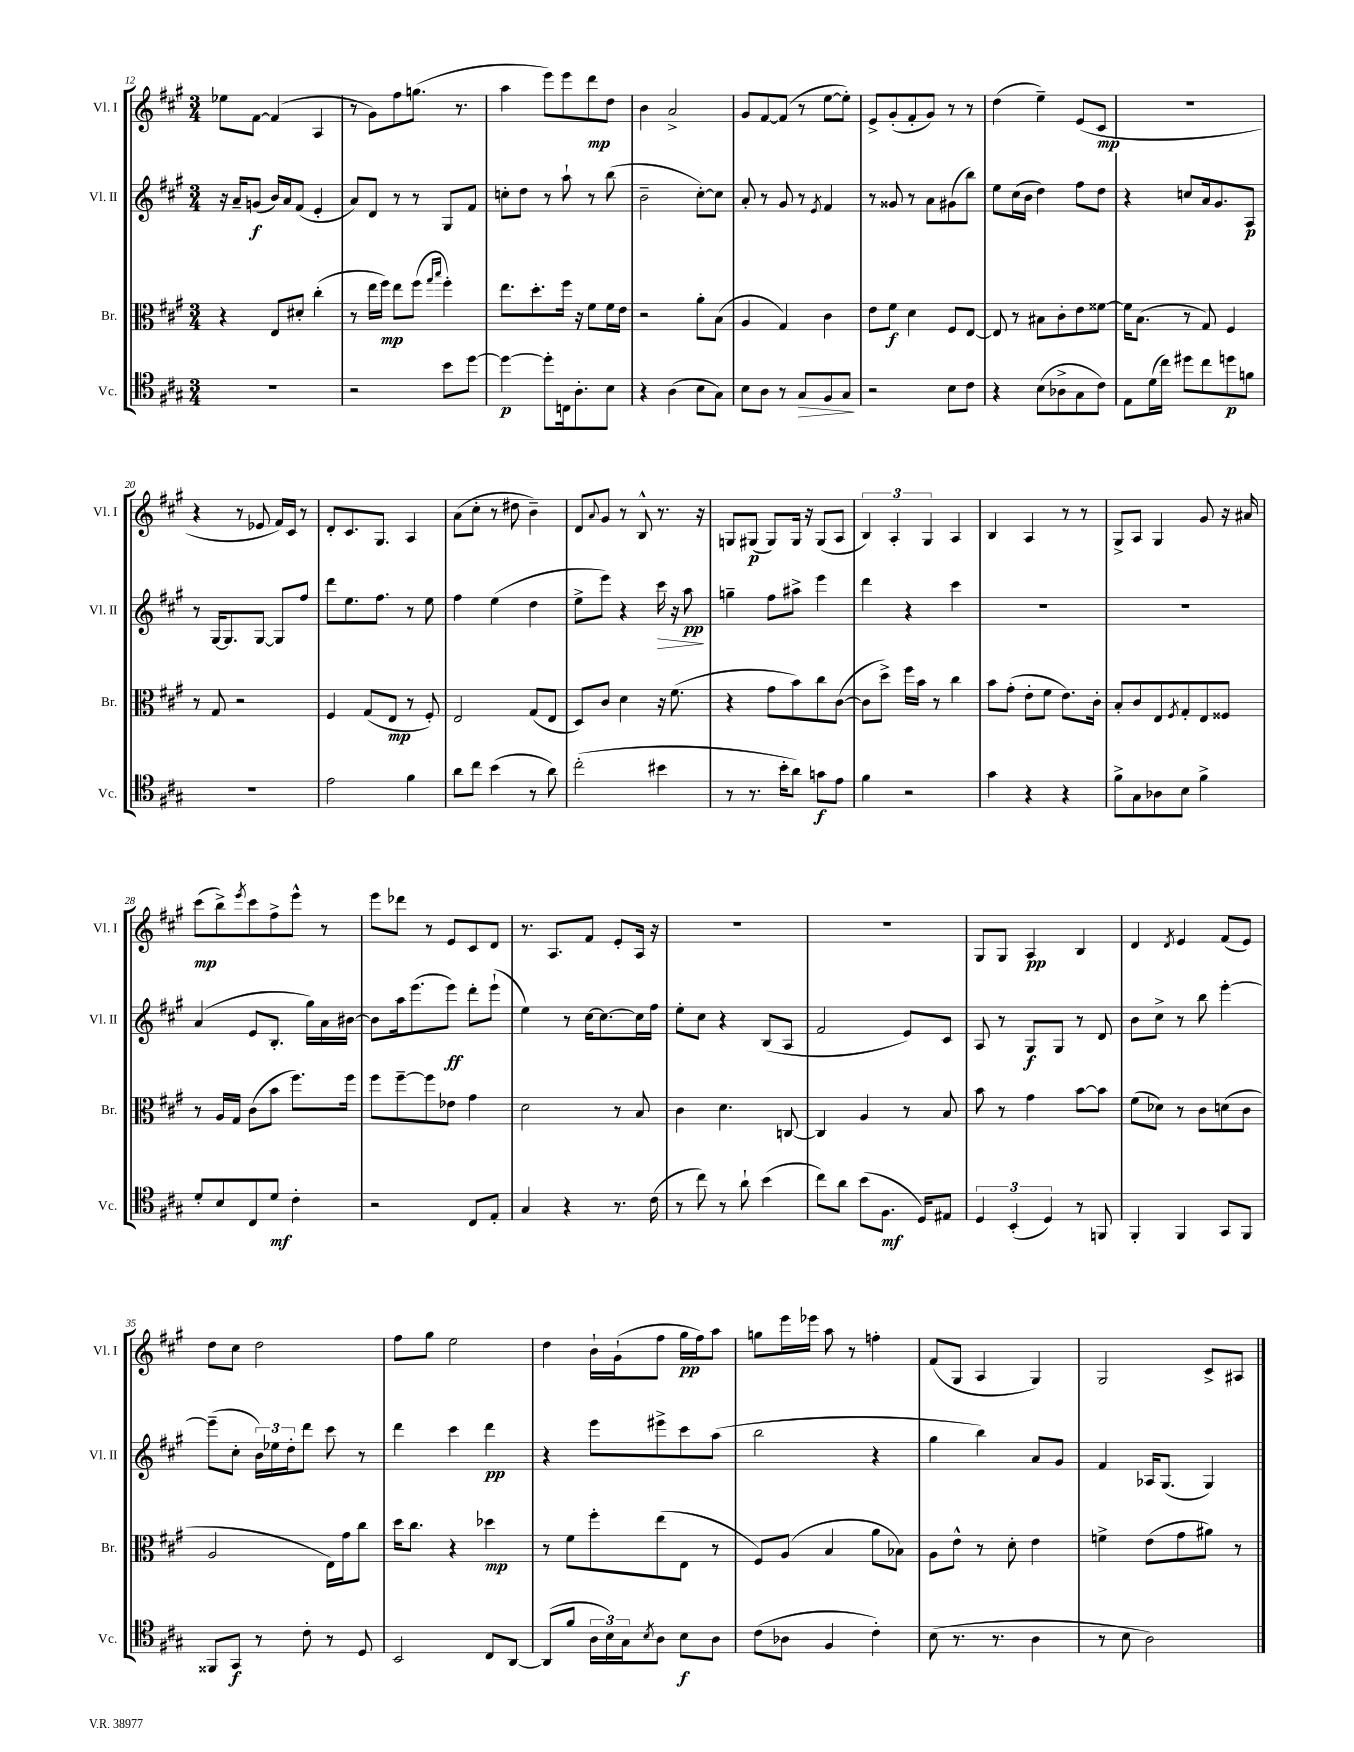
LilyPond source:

<<
\new StaffGroup <<
\new Staff = "s0" \with { instrumentName = "Vl. I" shortInstrumentName = "Vl. I" } {
    \clef treble \key a \major \numericTimeSignature \time 3/4
    ees''8 fis'8~ fis'4( a4 |
    r8 gis'8) fis''8 g''8.( r8. |
    a''4 e'''8) e'''8 d'''8\mp d''8 |
    b'4 a'2-> |
    gis'8 fis'8~ fis'8( r8 e''8~ e''8-.) |
    e'8-> gis'8-.( fis'8-. gis'8) r8 r8 |
    d''4( e''4--) e'8( cis'8\mp |
    R2. |
    r4 r8 ees'8 fis'16) cis'16 r8 |
    d'8-. cis'8. gis8. a4 |
    a'8( cis''8-. r8 dis''8 b'4--) |
    d'8 \appoggiatura { a'8 } gis'8 r8 b8-^ r8. r16 |
    g8 gis8\p( gis8) gis16 r16 gis8( a8 |
    \tuplet 3/2 { b4) a4-. gis4 } a4 |
    b4 a4 r8 r8 |
    gis8-> a8 gis4 gis'8 r16 ais'16 |
    cis'''8\mp( b''8->) \acciaccatura { e'''8 } cis'''8 fis''8-> e'''8-^ r8 |
    e'''8 des'''8 r8 e'8 cis'8 d'8 |
    r8. a8. fis'8 e'8-. a16 r16 |
    R2. |
    R2. |
    gis8 gis8 a4\pp b4 |
    d'4 \acciaccatura { d'8 } e'4 fis'8( e'8) |
    d''8 cis''8 d''2 |
    fis''8 gis''8 e''2 |
    d''4 b'16-! gis'16-!( fis''8 gis''16\pp fis''16) a''8 |
    g''8 e'''16 ees'''16 a''8 r8 f''4-. |
    fis'8( gis8 a4 gis4) |
    gis2 cis'8-> ais8 \bar "|." |
}
\new Staff = "s1" \with { instrumentName = "Vl. II" shortInstrumentName = "Vl. II" } {
    \clef treble \key a \major \numericTimeSignature \time 3/4
    r16 a'16-- g'8\f( b'16) a'16 fis'8( e'4-. |
    a'8) d'8 r8 r8 gis8 fis'8 |
    c''8-. d''8 r8 a''8-! r8 b''8( |
    b'2-- cis''8~-.) cis''8 |
    a'8-. r8 gis'8 r8 \acciaccatura { e'8 } fis'4 |
    r8 gisis'8 r8 a'8 gis'8( b''8) |
    e''8 cis''16( b'16 d''4) fis''8 d''8 |
    r4 c''8 a'16 gis'8. a8\p |
    r8 gis16~ gis8. gis8~ gis8 fis''8 |
    d'''8 e''8. fis''8. r8 e''8 |
    fis''4 e''4( d''4 |
    e''8-> e'''8) r4 cis'''16\> r16 a''8\pp\! |
    g''4-- fis''8 ais''8-> e'''4 |
    d'''4 r4 cis'''4 |
    R2. |
    R2. |
    a'4( e'8 b8.-. gis''16) a'16 bis'16~ |
    bis'8 a''16 e'''8.( e'''8\ff) d'''8-. e'''8-!( |
    e''4) r8 cis''16~ cis''8.~ cis''16 fis''16 |
    e''8-. cis''8 r4 b8( a8 |
    fis'2 e'8) cis'8 |
    a8 r8 gis8\f gis8 r8 d'8 |
    b'8 cis''8-> r8 b''8 e'''4~-. |
    e'''8--( cis''8-. \tuplet 3/2 { b'16) ees''16 d''16-. } d'''8 cis'''8 r8 |
    d'''4 cis'''4 d'''4\pp |
    r4 e'''8 eis'''8-> cis'''8 a''8( |
    b''2 r4 |
    gis''4 b''4) a'8 gis'8 |
    fis'4 aes16 gis8.( gis4) \bar "|." |
}
\new Staff = "s2" \with { instrumentName = "Br." shortInstrumentName = "Br." } {
    \clef alto \key a \major \numericTimeSignature \time 3/4
    r4 e8 dis'8-. cis''4-.( |
    r8 e''16 fis''16\mp) e''8 fis''8( \grace { gis''16 b''16 } fis''4-.) |
    e''8. d''8.-. fis''16 r16 fis'8 fis'16 e'16 |
    r2 a'8-. b8( |
    a4 gis4) cis'4 |
    e'8 fis'8\f d'4 fis8 e8~ |
    e8 r8 bis8 cis'8-. e'8 fisis'8~ |
    fisis'16 b8.( r8 gis8) fis4 |
    r8 gis8 r2 |
    fis4 gis8( e8\mp r8 fis8-.) |
    e2 gis8( e8 |
    d8) cis'8 d'4 r16 fis'8.( |
    r4 gis'8 b'8) cis''8 cis'8~( |
    cis'8 d''8->) fis''16 b'16 r8 cis''4 |
    b'8 gis'8-.( e'8-. fis'8 e'8.) cis'16-. |
    b8-. cis'8 e8 \acciaccatura { fis8 } gis8-. e8 fisis8 |
    r8 a16 gis16 cis'8( b'8 fis''8.) fis''16 |
    fis''8 fis''8~-- fis''8 ees'8 gis'4 |
    d'2 r8 b8 |
    cis'4 d'4. c8~ |
    c4 a4 r8 b8 |
    b'8 r8 gis'4 b'8~ b'8 |
    fis'8( des'8) r8 cis'8 d'8( cis'8 |
    a2 e16) gis'16 cis''8 |
    d''16 cis''8. r4 des''4\mp |
    r8 fis'8 fis''8-. e''8( e8 r8 |
    fis8) a8( b4 a'8 bes8) |
    a8 e'8-^ r8 d'8-. e'4 |
    f'4-> e'8( gis'8 ais'8) r8 \bar "|." |
}
\new Staff = "s3" \with { instrumentName = "Vc." shortInstrumentName = "Vc." } {
    \clef tenor \key a \major \numericTimeSignature \time 3/4
    R2. |
    r2 b'8 d''8~ |
    d''4~\p d''8-. c16 a8.-. b8 |
    r4 a4( b8 gis8) |
    b8 a8 r8 gis8\> fis8 gis8\! |
    r2 b8 cis'8 |
    r4 b8( aes8-> gis8 cis'8) |
    e8 d'16( cis''16) dis''8 cis''8 d''8\p f'8 |
    R2. |
    e'2 fis'4 |
    a'8 cis''8 b'4( r8 a'8) |
    cis''2-.( bis'4 |
    r8 r8. b'16-. a'8) g'8\f e'8 |
    fis'4 r2 |
    gis'4 r4 r4 |
    fis'8-> gis8 aes8 b8 fis'4-> |
    d'8-. b8 cis8 d'8\mf cis'4-. |
    r2 cis8 e8-. |
    gis4 r4 r8. cis'16( |
    r8 cis''8) r8 a'8-! b'4( |
    cis''8) a'8 b'8( fis8.\mf d16) eis8 |
    \tuplet 3/2 { d4 b,4-.( d4) } r8 f,8 |
    fis,4-. fis,4 gis,8 fis,8 |
    fisis,8 gis,8\f r8 cis'8-. r8 d8 |
    b,2 cis8 a,8~ |
    a,8( fis'8 \tuplet 3/2 { a16 b16) gis16 } \acciaccatura { b8 } a8 b8\f a8 |
    cis'8( aes8 fis4 cis'4-.) |
    b8( r8. r8. a4 |
    r8 b8 a2) \bar "|." |
}
>>
>>
\layout { \context { \Score currentBarNumber = #12 } }
